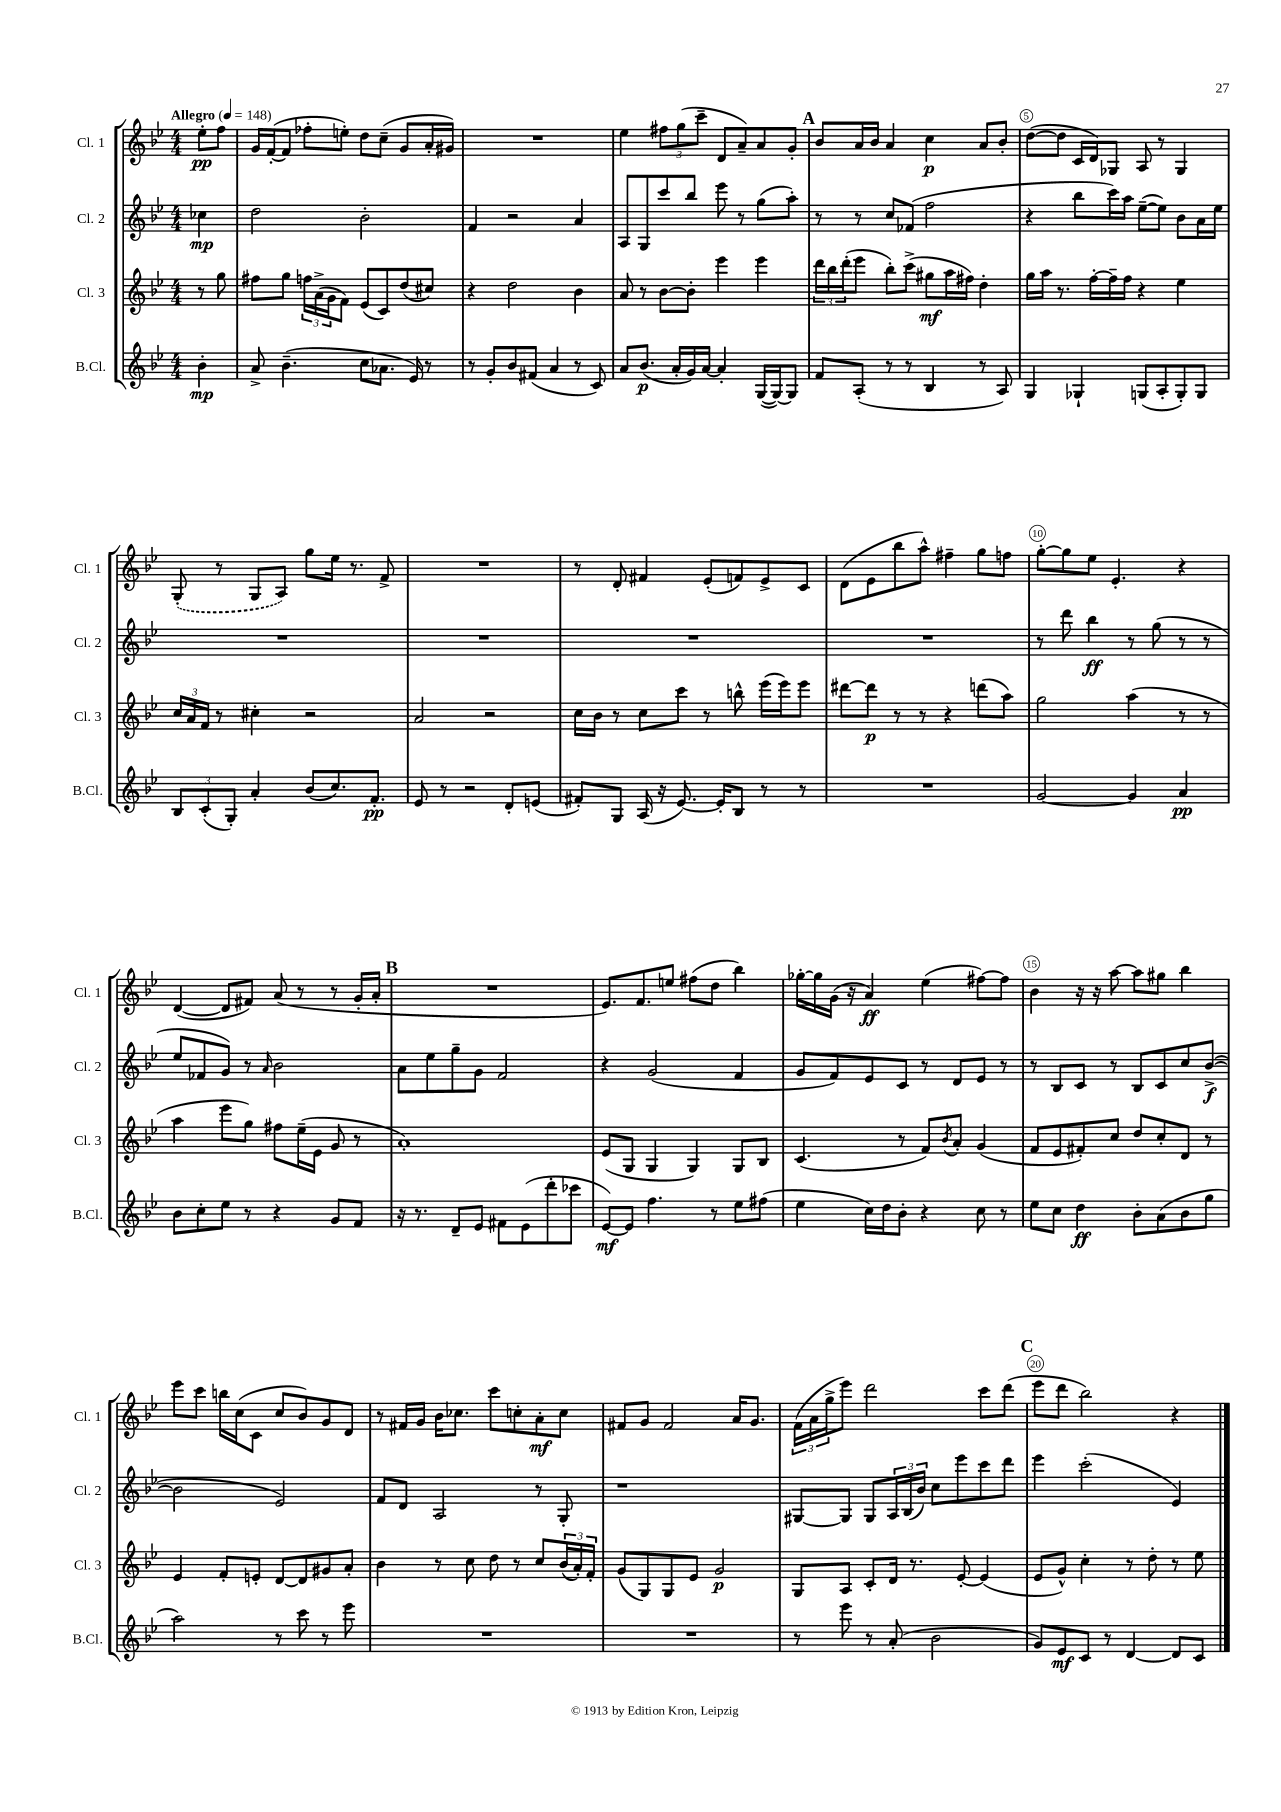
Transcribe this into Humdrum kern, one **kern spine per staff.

**kern	**kern	**kern	**kern
*staff4	*staff3	*staff2	*staff1
*clefG2	*clefG2	*clefG2	*clefG2
*k[b-e-]	*k[b-e-]	*k[b-e-]	*k[b-e-]
*M4/4	*M4/4	*M4/4	*M4/4
*MM148	*MM148	*MM148	*MM148
4b-'\	8r	4cc-\	8ee-'\L
.	8gg\	.	8ff\J
=	=	=	=
8a^/	8ff#\L	2dd\	16g/LL
.	.	.	([16f'/J
(4.b-~\	8gg\J	.	8f/]J
.	24ff\LL	.	8ff-'\L
.	(24a^\	.	.
.	24g\J	.	.
.	8f\J)	.	8ee'\J)
8cc\L	(8e-/L	2b-'\	8dd\L
8.a-\J	8c/)	.	(8cc~\J
.	(8dd/	.	8g/L
16e-/)	.	.	.
8r	8cc#/J)	.	16a'/L
.	.	.	16g#/JJ)
=	=	=	=
8r	4r	4f/	1r
8g'/L	.	.	.
8b-/	2dd\	2r	.
(8f#/J	.	.	.
4a/	.	.	.
8r	4b-\	4a/	.
8c/)	.	.	.
=	=	=	=
8a/L	8a/	8A/L	4ee-\
(8.b-/J	8r	8G/	.
.	[8b-\L	8ccc/	12ff#\L
16a'/LL	.	.	.
.	.	.	(12gg\
16g/)	8b-'\]J	8bb-/J	.
.	.	.	12ccc~\J
[16a/JJ	.	.	.
4a'/]	4eee-\	8eee-\	8d/L
.	.	8r	8a~/)
([16G/LL	4eee-\	(8gg\L	8a/
16G/_J)	.	.	.
8G/]J	.	8aa'\J)	8g'/J
=	=	=	=
8f/L	24ddd\LL	8r	8b-/L
.	24bb-\	.	.
.	(24ddd'\J	.	.
(8A'/J	8eee-\J	8r	16a/L
.	.	.	16b-/JJ
8r	8bb-'\L)	8cc/L	4a/
8r	(8ccc^\J	(8f-/J	.
4B-/	8gg#\L	2ff\	4cc\
.	16aa\L	.	.
.	16ff#\JJ)	.	.
8r	4dd'\	.	8a/L
8A/)	.	.	8b-'/J
=	=	=	=
4G/	16gg\LL	4r	([8dd\L
.	16aa\JJ	.	.
.	8.r	.	8dd\]J
4G-`/	.	8bb-\L	16c/LL
.	[16ff'\LL	.	16d/J)
.	16ff~\]	16ccc\L)	8G-/J
.	16ff\JJ	16aa\JJ	.
(8G/L	4r	([8ee-~\L	8A/
8A'/	.	8ee-\]J)	8r
8G'/)	4ee-\	8b-\L	4G-/
8G/J	.	16a\L	.
.	.	16ee-\JJ	.
=	=	=	=
12B-/L	24cc/LL	1r	(8G'/
.	24a/	.	.
(12c'/	24f/JJ	.	.
.	8r	.	8r
12G'/J)	.	.	.
4a'/	4cc#'\	.	8G/L
.	.	.	8A/J)
(8b-/L	2r	.	8gg\L
8.cc/)	.	.	16ee-\Jk
.	.	.	8.r
8.f'/J	.	.	.
.	.	.	8f^/
=	=	=	=
8e-/	2a/	1r	1r
8r	.	.	.
2r	.	.	.
.	2r	.	.
8d'/L	.	.	.
(8e/J	.	.	.
=	=	=	=
8f#'/L)	16cc\LL	1r	8r
.	16b-\JJ	.	.
8G/J	8r	.	8d'/
(16A/	8cc\L	.	4f#/
16r	.	.	.
[8.e-/)	8ccc\J	.	.
.	8r	.	(8e-'/L
16e-'/]LK	.	.	.
8B-/J	8bb^^\	.	8f/)
8r	(16eee-\LL	.	8e-^/
.	16eee-\J)	.	.
8r	8eee-\J	.	8c/J
=	=	=	=
1r	[8ddd#\L	1r	(8d\L
.	8ddd#\]J	.	8e-\
.	8r	.	8bb-\
.	8r	.	8aa^^\J)
.	4r	.	4ff#~\
.	(8ddd\L	.	8gg\L
.	8aa\J)	.	8ff\J
=	=	=	=
[2g/	2gg\	8r	[8gg'\L
.	.	8ddd\	8gg\]
.	.	4bb-\	8ee-\J
.	.	.	4.e-'/
4g/]	(4aa\	8r	.
.	.	(8gg\	.
4a/	8r	8r	4r
.	8r	8r	.
=	=	=	=
8b-\L	4aa\	8ee-/L	([4d/
8cc'\	.	8f-/	.
8ee-\J	8eee-\L	8g/J)	8d/]L
8r	8gg\J)	8r	8f#/J)
.	.	16qqa/	.
4r	8ff#\L	2b-\	(8a/
.	(16ee-~\L	.	8r
.	16e-\JJ	.	.
8g/L	8g/	.	8r
8f/J	8r	.	16g'/LL
.	.	.	16a'/JJ
=	=	=	=
16r	1a')	8a\L	1r
8.r	.	.	.
.	.	8ee-\	.
8d~/L	.	8gg~\	.
8e-/J	.	8g\J	.
8f#\L	.	2f/	.
(8e-\	.	.	.
8ddd'\	.	.	.
8ccc-\J	.	.	.
=	=	=	=
[8e-/L)	(8e-/L	4r	8.e-/L)
8e-/]J	8G/J	.	.
.	.	.	8.f/
4.ff\	4G/	(2g/	.
.	.	.	8ee/J
.	4G/)	.	(8ff#\L
8r	.	.	8dd\J
8ee-\L	8G/L	4f/	4bb-\)
(8ff#\J	8B-/J	.	.
=	=	=	=
4ee-\	(4.c/	8g/L	[16gg-'\LL
.	.	.	16gg-\]
.	.	8f/)	(16g\JJ
.	.	.	16r
16cc\LL)	.	8e-/	4a/)
16dd\J	.	.	.
8b-'\J	8r	8c/J	.
4r	8f/L)	8r	(4ee-\
.	8qb-/	.	.
.	8a'/J	8d/L	.
8cc\	(4g/	8e-/J	[8ff#\L)
8r	.	8r	8ff#\]J
=	=	=	=
8ee-\L	8f/L	8r	4b-\
8cc\J	8e-/	8B-/L	.
4dd\	8f#'/)	8c/J	16r
.	.	.	16r
.	8cc/J	8r	[8aa\
8b-'\L	8dd/L	8B-/L	8aa\]L
(8a\	8cc'/	8c/	8gg#\J
8b-\	8d/J	8cc/	4bb-\
8gg\J	8r	([8b-^/J	.
=	=	=	=
2aa\)	4e-/	2b-\]	8eee-\L
.	.	.	8ccc\J
.	8f'/L	.	16bb\LL
.	.	.	(16cc\J
.	8e'/J	.	8c\J
8r	[8d/L	2e-/)	8cc/L
8ccc\	8d/]	.	8b-/)
8r	8g#/	.	8g/
8eee-\	8a'/J	.	8d/J
=	=	=	=
1r	4b-\	8f/L	8r
.	.	8d/J	16f#/LL
.	.	.	16g/JJ
.	8r	2A/	16b-\LK
.	.	.	8.cc-\J
.	8cc\	.	.
.	8dd\	.	8ccc\L
.	8r	.	8cc'\
.	8cc/L	8r	8a'\
.	(24b-/L	8G'/	8cc\J
.	24a'/)	.	.
.	24f'/JJ	.	.
=	=	=	=
1r	(8g/L	1r	8f#/L
.	8G/)	.	8g/J
.	8G/	.	2f#/
.	8e-/J	.	.
.	2g/	.	.
.	.	.	16a/LK
.	.	.	8.g/J
=	=	=	=
8r	8G/L	[8G#/L	(24f\LL
.	.	.	24a\
.	.	.	24gg^\J
8eee-\	8A/J	8G#/]J	8eee-\J)
8r	8c'/L	8G#/L	2ddd\
(8a'/	16d/Jk	24A/L	.
.	.	(24B-/	.
.	8.r	.	.
.	.	24b-/JJ)	.
2b-\	.	8cc\L	.
.	[8e-'/	8eee-\	.
.	(4e-/]	8ccc\	8ccc\L
.	.	8ddd\J	(8ddd\J
=	=	=	=
8g/L)	8e-/L	4eee-\	8eee-\L
8e-/	8g^^/J)	.	8ddd\J
8c/J	4cc'\	(2ccc'\	2bb-\)
8r	.	.	.
[4d/	8r	.	.
.	8dd'\	.	.
8d/]L	8r	4e-/)	4r
8c/J	8ee-\	.	.
==	==	==	==
*-	*-	*-	*-
